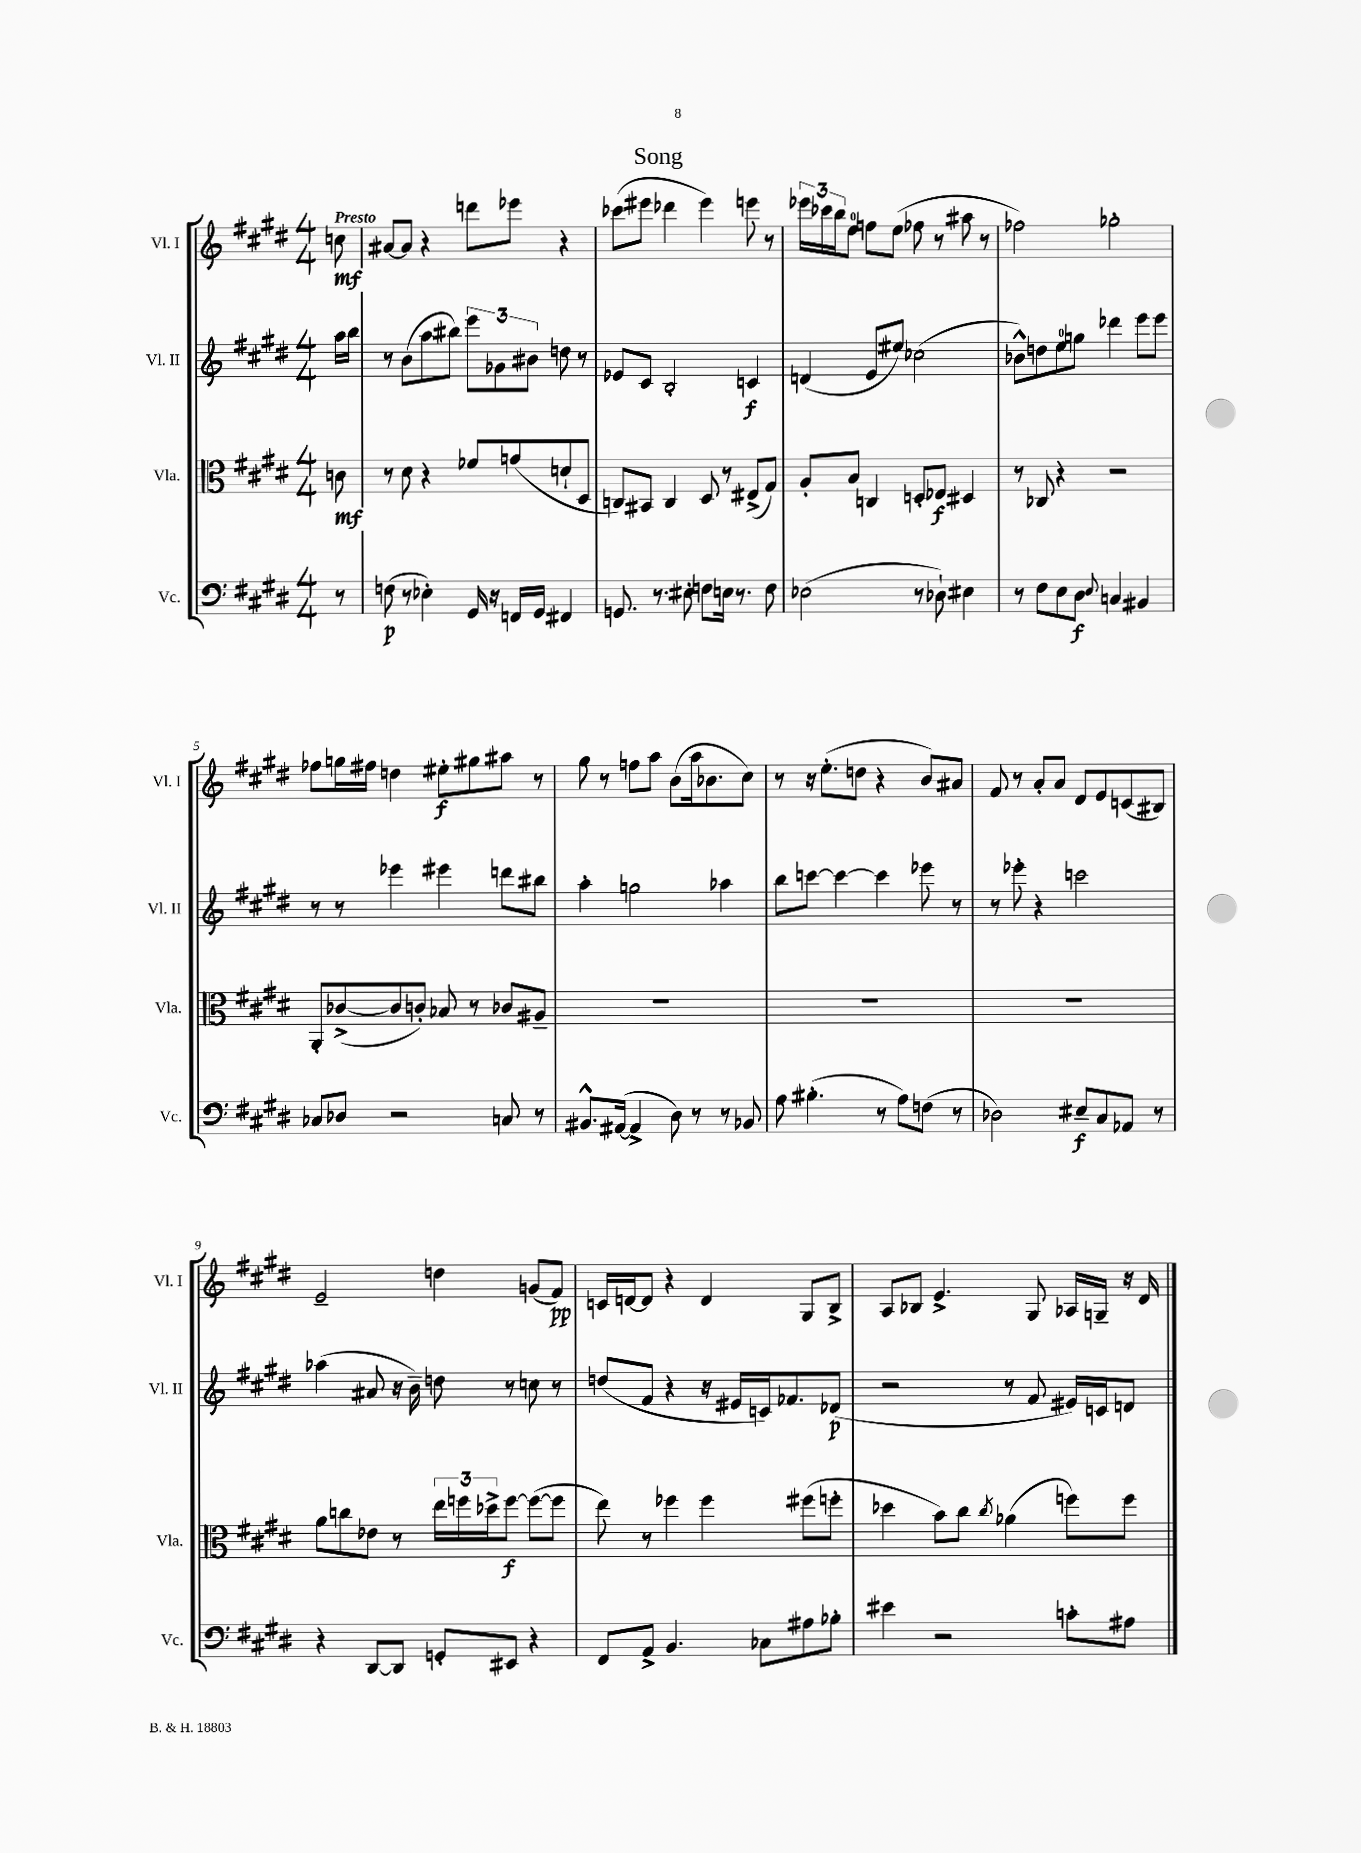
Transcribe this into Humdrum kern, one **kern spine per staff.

**kern	**kern	**kern	**kern
*staff4	*staff3	*staff2	*staff1
*clefF4	*clefC3	*clefG2	*clefG2
*k[f#c#g#d#]	*k[f#c#g#d#]	*k[f#c#g#d#]	*k[f#c#g#d#]
*M4/4	*M4/4	*M4/4	*M4/4
8r	8c\	16aa\LL	8cc\
.	.	16bb\JJ	.
=	=	=	=
(8F\	8r	8r	[8a#/L
8r	8d#\	(8b\L	8a#/]J
4E-'\)	4r	8aa\	4r
.	.	8bb#\J)	.
16GG#/	8f-/L	12eee\L	8ddd\L
16r	.	.	.
.	.	12g-\	.
16FF/LL	(8g/	.	8eee-\J
.	.	12b#\J	.
16GG#/JJ	.	.	.
4FF#/	8d`/	8dd\	4r
.	8D#/J	8r	.
=	=	=	=
8.GG/	8C/L)	8e-/L	(8ccc-\L
.	8BB#/J	8c#/J	8eee#\J
8.r	.	.	.
.	4C/	2B'/	4ddd-\
8E#'\	.	.	.
8F\L	8D#/	.	4eee#\)
16E\Jk	8r	.	.
8.r	.	.	.
.	(8E#^/L	4c/	8eee\
8F\	8G#/J)	.	8r
=	=	=	=
(2E-\	8A'/L	(4d/	24eee-\LL
.	.	.	24ccc-\
.	.	.	24bb\J
.	8B/J	.	8ee\J
.	4C/	8e/L	8ff\L
.	.	8ee#/J)	(8ee\J
8r	8D'/L	(2cc-\	8ff-\
8D-`\)	8E-/J	.	8r
4E#\	4D#/	.	8aa#\
.	.	.	8r
=	=	=	=
8r	8r	8b-^^\L)	2ff-\)
8F#\L	8C-/	8dd\	.
8E\	4r	8ee\	.
8D#\J	.	8gg\J	.
8qqE/	.	.	.
4C/	2r	4ddd-\	2gg-'\
4BB#/	.	8eee\L	.
.	.	8eee\J	.
=	=	=	=
8C-/L	8AA'/L	8r	8ff-\L
8D-/J	([8c-^/	8r	16gg\L
.	.	.	16ff#\JJ
2r	8c-/]	4eee-\	4dd\
.	8c'/J)	.	.
.	8B-/	4eee#\	8ee#'\L
.	8r	.	8gg#\
8C/	8c-/L	8ddd\L	8aa#\J
8r	8A#~/J	8bb#\J	8r
=	=	=	=
8.BB#^^/L	1r	4aa'\	8gg#\
.	.	.	8r
([16AA#/Jk	.	.	.
4AA#^/]	.	2gg\	8ff\L
.	.	.	8aa\J
8D#\)	.	.	(8b\L
8r	.	.	16aa\k
.	.	.	8.b-\
8r	.	4aa-\	.
8BB-/	.	.	8cc#\J)
=	=	=	=
8A\	1r	8bb\L	8r
(4.B#'\	.	[8ccc\J	16r
.	.	.	(8.ee'\L
.	.	4ccc\_	.
.	.	.	8dd\J
8r	.	4ccc\]	4r
8A\L)	.	.	.
(8F\J	.	8eee-\	8b/L)
8r	.	8r	8a#/J
=	=	=	=
2D-\)	1r	8r	8f#/
.	.	8eee-'\	8r
.	.	4r	8a'/L
.	.	.	8a/J
8E#~/L	.	2ccc\	8d#/L
8C#/	.	.	8e/
8AA-/J	.	.	(8c/
8r	.	.	8B#/J)
=	=	=	=
4r	8a\L	(4aa-\	2e~/
.	8cc\	.	.
[8DD#/L	8e-\J	8a#/	.
8DD#/]J	8r	16r	.
.	.	16b~\)	.
8GG'/L	24ee\LL	8dd\	4dd\
.	24ff\	.	.
.	24dd-^\J	.	.
8EE#/J	[8ff\J	8r	.
4r	(8ff\_L	8cc\	(8g/L
.	8ff\]J	8r	8f#/J)
=	=	=	=
8FF#/L	8ee\)	(8dd/L	16c/LL
.	.	.	[16d/J
8AA^/J	8r	8f#/J	8d/]J
4.BB/	4ff-\	4r	4r
.	4ff-\	16r	4d/
.	.	16e#/LL	.
8C-\L	.	16c/J)	.
.	.	8.f-/	.
8A#\	(8ff#\L	.	8G#/L
8B-'\J	8ff'\J	(8d-/J	8B^/J
=	=	=	=
4e#\	4dd-\	2r	8A/L
.	.	.	8B-/J
2r	8b\L)	.	4.e^/
.	8cc#\J	.	.
.	8qcc#/	.	.
.	(4a-\	8r	.
.	.	8f#/	8G#/
8c'\L	8ff\L)	16e#/LL)	16A-/LL
.	.	16c/J	16G~/JJ
8A#\J	8ff\J	8d/J	16r
.	.	.	16d#/
==	==	==	==
*-	*-	*-	*-
